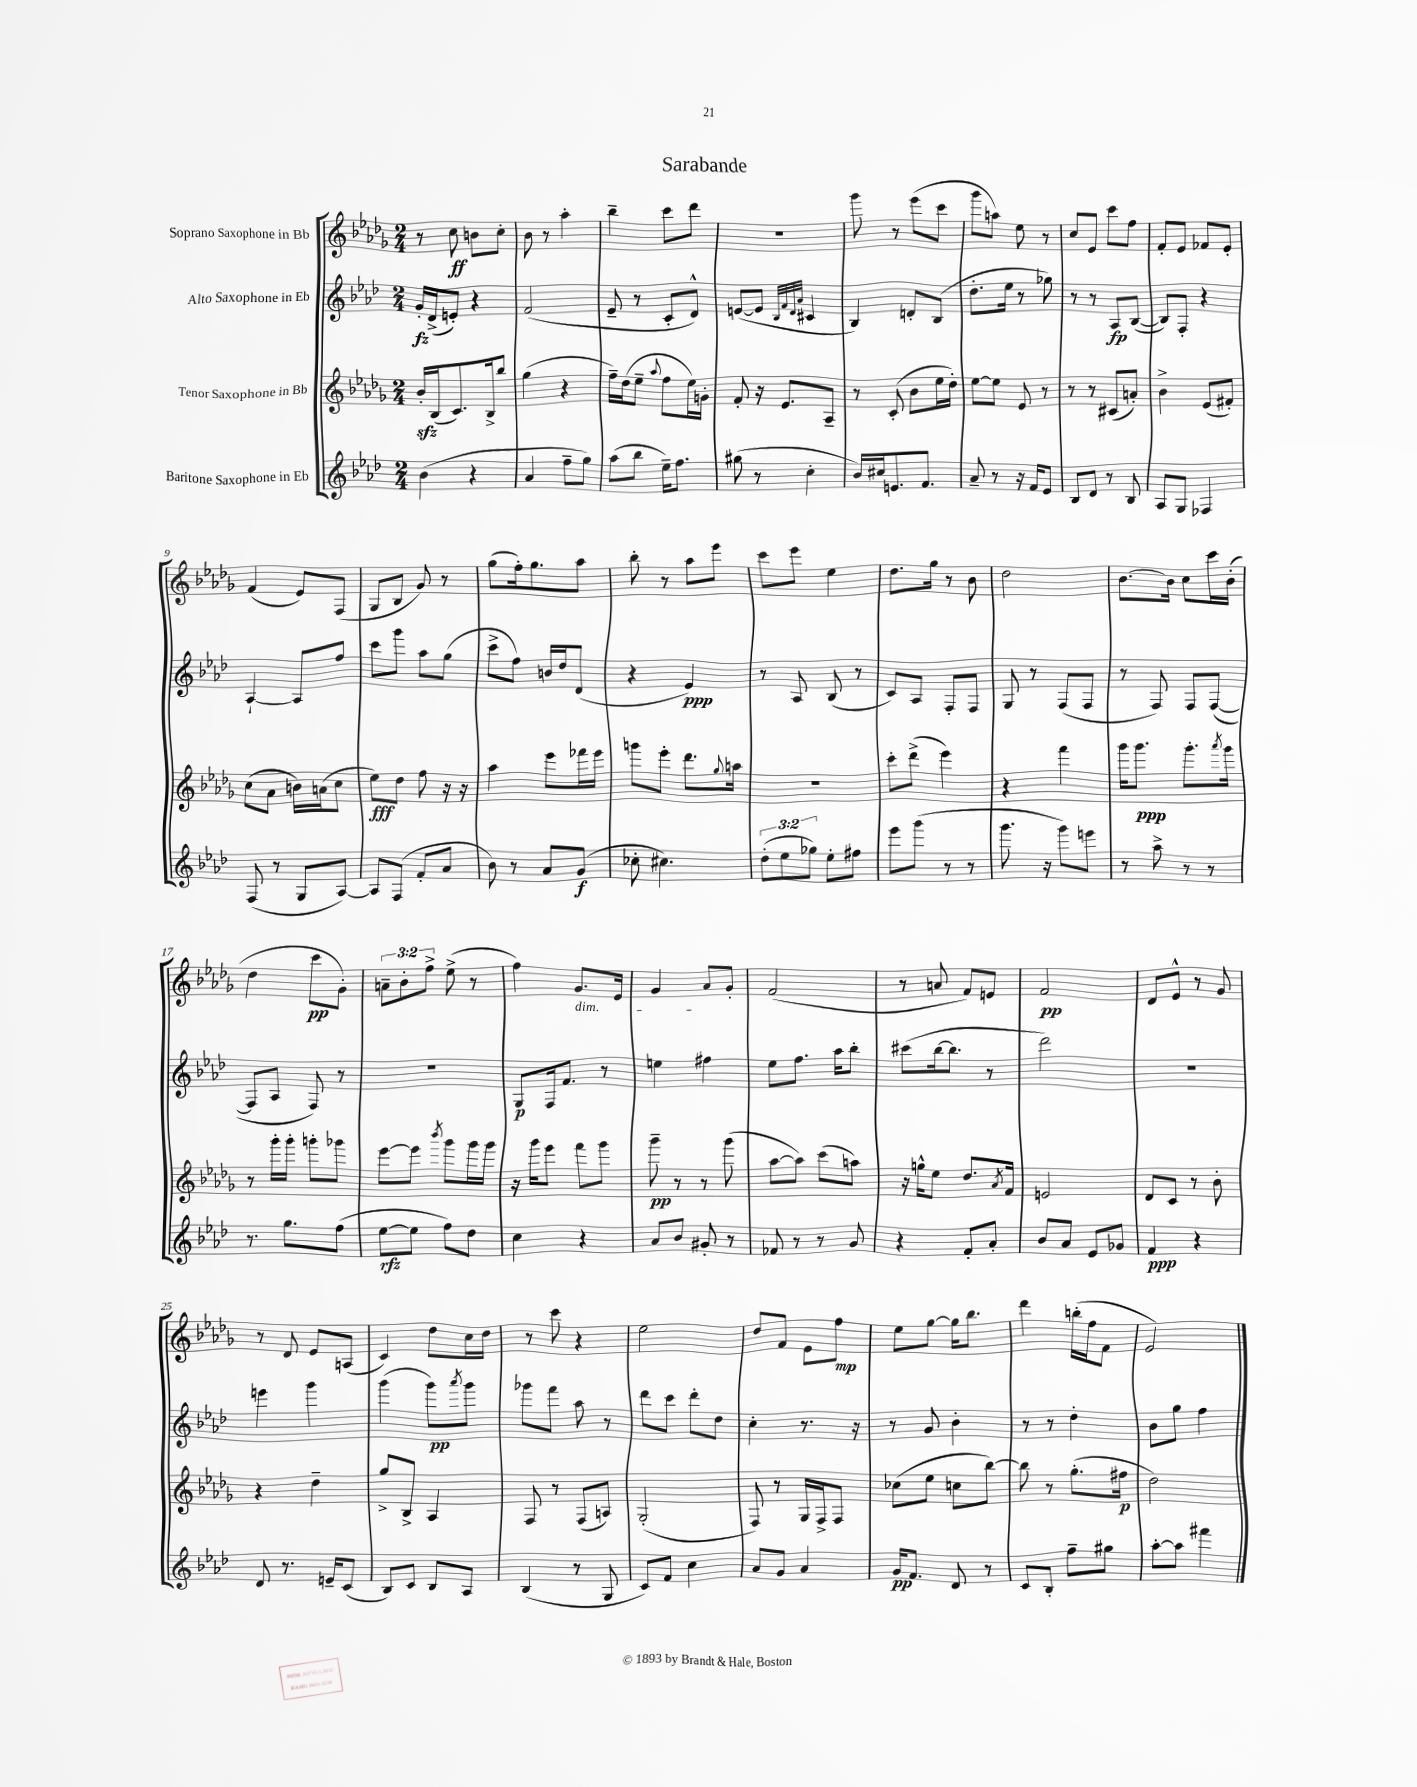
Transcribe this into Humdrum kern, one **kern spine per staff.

**kern	**kern	**kern	**kern
*staff4	*staff3	*staff2	*staff1
*clefG2	*clefG2	*clefG2	*clefG2
*k[b-e-a-d-]	*k[b-e-a-d-g-]	*k[b-e-a-d-]	*k[b-e-a-d-g-]
*M2/4	*M2/4	*M2/4	*M2/4
(4b-	16b-'	16g'	8r
.	(16B-	(16d-^	.
.	8.c)	8e')	8cc
4r	.	4r	8b
.	16B-^	.	.
.	8bb-	.	8cc'
=	=	=	=
4a-	(4gg-	(2f	8b-
.	.	.	8r
8ff~	4r	.	4aa-'
8gg)	.	.	.
=	=	=	=
(8aa-	16ff~)	8e-~	4bb-~
.	(16dd-	.	.
8bb-	8ee-~	8r	.
.	8qqaa-	.	.
16ee-~)	8ff	8c'	8ccc
8.ff	.	.	.
.	16ee-)	8d-^^)	8ddd-
.	16g'	.	.
=	=	=	=
(8gg#	8f'	([8e	2r
8r	16r	8e]	.
.	8.e-	.	.
.	.	32qqB-	.
.	.	32qqf	.
.	.	32qqd-	.
.	.	32qqa-	.
4cc'	.	4c#	.
.	8A-~	.	.
=	=	=	=
16b-)	8r	4B-)	8ggg-
16cc#	.	.	.
8.e	(8c'	.	8r
.	8b-	8d'	(8eee-
8.f	.	.	.
.	16ee-	(8B-	8ccc
.	16dd-')	.	.
=	=	=	=
8a-~	[8ee-	8.dd-'	8ggg-
8r	8ee-]	.	8aa)
.	.	16ee-	.
16r	8e-	8r	8ee-
16f	.	.	.
8e-	8r	8gg-)	8r
=	=	=	=
8B-	8r	8r	8cc
8d-	8r	8r	8e-
8r	(8c#	8A-	8ccc
8B-	8a')	([8B-	8ff
=	=	=	=
8A-	4b-^	8B-])	8f'
8G	.	8F'	8e-
4F-	(8e-	4r	8f-
.	8f#')	.	8e-'
=	=	=	=
(8F	(8cc	[4A-`	(4f
8r	8a-	.	.
8G	16b)	8A-]	8e-)
.	(16a	.	.
[8A-)	8cc	8ff	(8F
=	=	=	=
8A-]	8ee-)	8ccc	8G-
(8F	8dd-	8ggg	8B-
8f'	8ff	8aa-	8g-)
8a-	16r	(8gg	8r
.	16r	.	.
=	=	=	=
8b-)	4aa-	8ccc^	(8gg-
8r	.	8ff)	16ff')
.	.	.	8.gg-
8a-	8eee-	16b	.
.	.	16dd-	.
(8g	16fff-	(8d-	8aa-
.	16eee-	.	.
=	=	=	=
8cc-'	8ggg	4r	8bb-'
4.cc#)	8eee-'	.	8r
.	8.ddd-	4e-)	8aa-
.	.	.	8eee-
.	8qqgg-	.	.
.	16aa	.	.
=	=	=	=
(12dd-'	2r	8r	8ccc
12ee-	.	.	.
.	.	8A-	8eee-
12gg-)	.	.	.
8ee-'	.	(8B-	4ee-
8ff#	.	8r	.
=	=	=	=
8eee-	8ccc'	8c)	8.dd-
(8ggg	(8ddd-^	8A-	.
.	.	.	16gg-
8r	4eee-)	8F'	8r
8r	.	8F	8b-
=	=	=	=
8.ggg	4r	8G	2dd-
.	.	8r	.
16r	.	.	.
8ggg)	4fff	(8F	.
8eee	.	8F	.
=	=	=	=
8r	16ggg-	8r	[8.b-
.	8.ggg-	.	.
8aa-^	.	8F)	.
.	.	.	16b-]
8r	8.ggg-'	8F	8cc
8r	.	([8F	16ccc
.	8qaaa-	.	.
.	16ggg-	.	(16b-'
=	=	=	=
8.r	8r	8F]	4dd-
.	16ggg-'	8A-	.
8.gg	16ggg-'	.	.
.	8ggg'	8F)	8ccc
(8ff	8ggg-	8r	8g-')
=	=	=	=
[8ee-	[8eee-	2r	12a~
.	.	.	12b-'
8ee-]	8eee-]	.	.
.	.	.	12ff^
.	8qbbb-	.	.
8ff)	8ggg-	.	(8ee-^
8dd-	16ggg-	.	8r
.	16ggg-	.	.
=	=	=	=
4cc	16r	8G	4ff)
.	16ggg-	.	.
.	8eee-	16F	.
.	.	8.f	.
4r	8fff	.	8.g-
.	8ggg-	8r	.
.	.	.	16e-
=	=	=	=
8a-	8ggg-~	4ee	4g-
8b-	8r	.	.
8g#'	8r	4ff#	8a-
8r	(8ggg-	.	8g-'
=	=	=	=
8f-	[8aa-	8ee-	(2f
8r	8aa-])	8.ff	.
8r	(8ccc	.	.
.	.	16aa-	.
8g	8aa)	8bb-'	.
=	=	=	=
4r	16r	(8ccc#	8r
.	16gg^^	.	.
.	8ee-	[16bb-	8a
.	.	8.bb-]	.
8f'	8.dd-	.	8f)
8a-'	.	8r	8e
.	8qa-	.	.
.	16f	.	.
=	=	=	=
8b-	2e	2ddd-)	2f
8a-	.	.	.
8e-	.	.	.
8g-	.	.	.
=	=	=	=
4f	8d-	2r	8d-
.	8c	.	8e-^^
4r	8r	.	8r
.	8b-'	.	8g-
=	=	=	=
8d-	4r	4eee	8r
8.r	.	.	8d-
.	4dd-~	4ggg	8e-
16e~	.	.	.
(8c	.	.	(8A
=	=	=	=
8B-)	8gg-^	(4ggg	4c)
8c	8B-^	.	.
8B-	4A-	8ggg)	8dd-
.	.	8qaaa-	.
8A-	.	8ggg	16cc
.	.	.	16dd-
=	=	=	=
(4B-	8F	8ggg-	8r
.	8r	8fff	8ccc
8r	(8F	8aa-	4r
8G	8A)	8r	.
=	=	=	=
8c)	(2G-'	8ddd-	2ee-
8f	.	8ccc	.
4cc	.	8ddd-'	.
.	.	8dd-	.
=	=	=	=
8a-	8F)	4cc'	8dd-
8g	8r	.	8f
4a-	16G-	8.r	8e-
.	16F^	.	.
.	8F	.	8ff
.	.	16r	.
=	=	=	=
16g	(8cc-	8r	8ee-
8.f	.	.	.
.	8ee-	8g	[8gg-
8d-	8cc	4b-'	16gg-]
.	.	.	8.bb-
8r	[8bb-)	.	.
=	=	=	=
8c	8bb-]	8r	4ddd-
8B-'	8r	8r	.
8ff~	(8.gg-'	4dd-'	(16bb'
.	.	.	16ff
8gg#	.	.	8f
.	16ff#	.	.
=	=	=	=
[8aa-'	2dd-)	8b-	2e-)
8aa-]	.	8gg	.
4fff#	.	4ff	.
==	==	==	==
*-	*-	*-	*-
